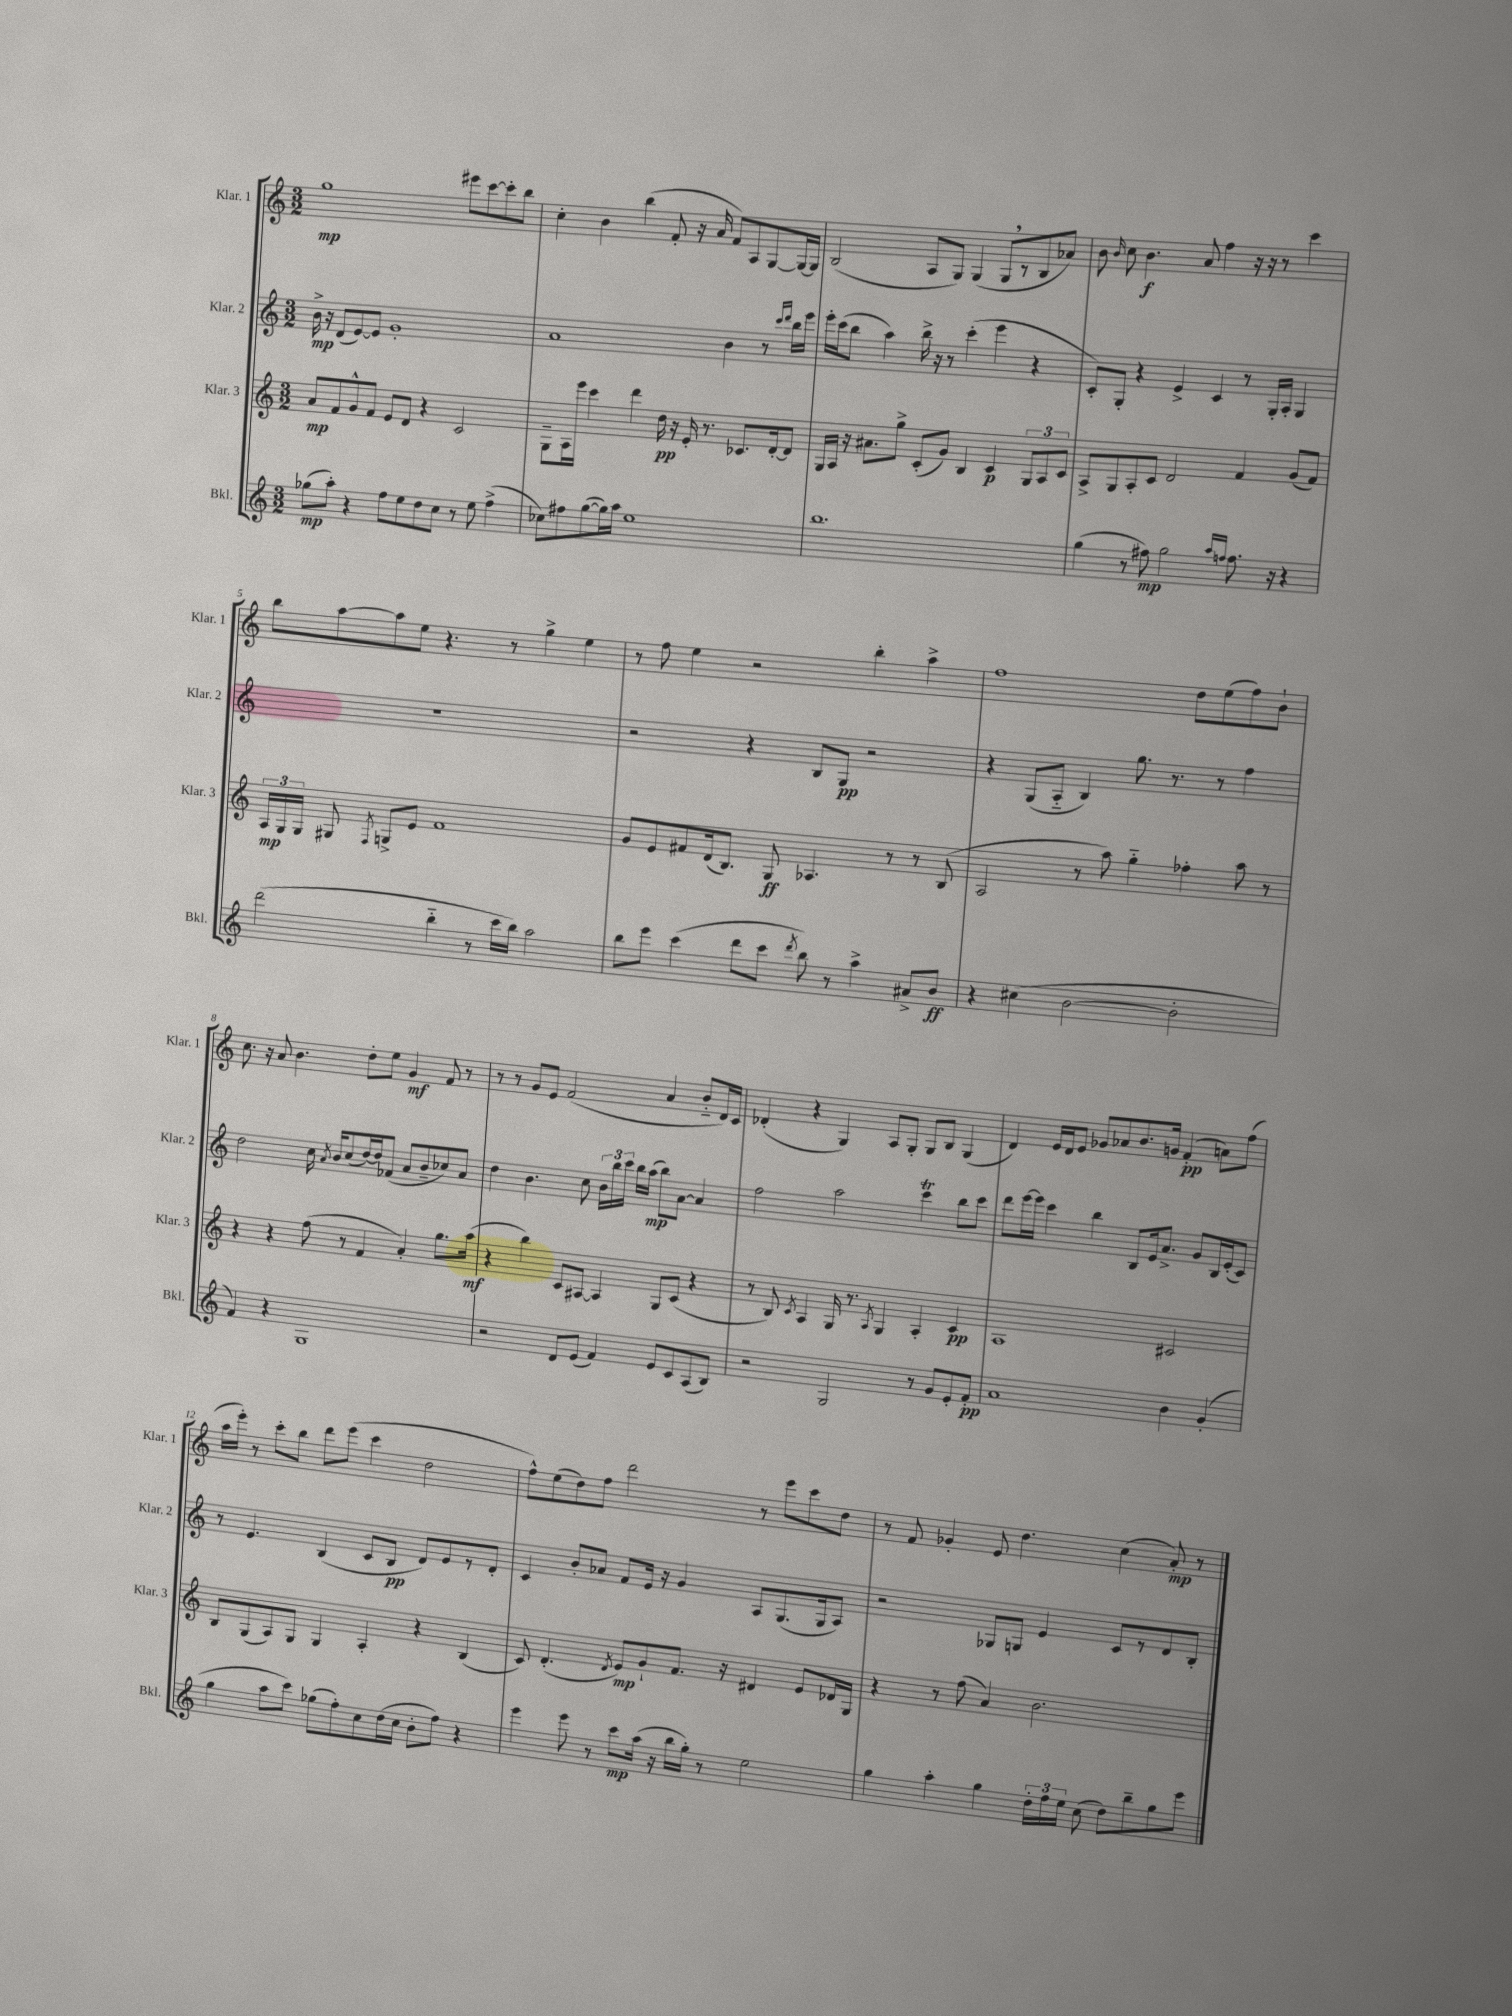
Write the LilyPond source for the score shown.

<<
\new StaffGroup <<
\new Staff = "s0" \with { instrumentName = "Klar. 1" shortInstrumentName = "Klar. 1" } {
    \clef treble \key c \major \numericTimeSignature \time 3/2
    \autoBeamOff g''1\mp eis'''8[ c'''8~ c'''8-. b''8] |
    c''4-. b'4 b''4( f'8-. r16 a'16 f'8[) a8 g8~ g16~ g16] |
    b2( a8[ g8]) g4( g8[ \breathe r8 b8 aes'8]) |
    b'8 \grace { b'16 } c''8 b'4.\f a'8 f''4 r16 r16 r8 c'''4 |
    b''8[ a''8~ a''8 e''8] r4. r8 g''4-> e''4 |
    r8 f''8 e''4 r2 b''4-. a''4-> |
    f''1 d''8[ e''8( f''8) b'8]-! |
    c''8. r16 a'8 b'4. d''8[-. e''8] g'4\mf f'8 r8 |
    r8 r8 g'8[ e'8] f'2( a'4 b'8[-_ d'16) c'16] |
    des'4-.( r4 g4) a8[ g8]-. g8[ b8] g4( |
    d'4) e'16[ d'16 e'8] ges'8[ aes'8 b'8. g'16] f'4-.\pp( a'8[) f''8]( |
    a''16[ e'''16]-.) r8 c'''8[-. b''8] d'''8[ e'''8]( c'''4 d''2 |
    f''8[-^) e''8( d''8) f''8] d'''2 r8 e'''8[ c'''8 d''8] |
    r8 f'8 ges'4-. e'8 d''4. c''4( a'8-.\mp) r8 \bar "|." |
}
\new Staff = "s1" \with { instrumentName = "Klar. 2" shortInstrumentName = "Klar. 2" } {
    \clef treble \key c \major \numericTimeSignature \time 3/2
    \autoBeamOff b'16->\mp r16 d'8[( e'8~) e'8] g'1-. |
    a'1 b'4 r8 \grace { c'''16[ d'''16] } b''16[ e'''16] |
    e'''16[-. c'''16( b''8] a''4) b''16-> r16 r8 c'''4-.( e'''4 r4 |
    c'8[-.) g8]-. r4 e'4-> c'4 r8 g16[-. a16]-. g4 |
    R1. |
    r2 r4 b8[ g8]\pp r2 |
    r4 g8[( a8]-_ b4) g''8. r8. r8 f''4 |
    d''2 c''16 \acciaccatura { a'8 } b'16[ c''8( d''16~) d''16 fes'8]( a'8[ b'8-- ces''8) a'8] |
    d''4 b'4. c''8 \tuplet 3/2 { b'16[ b''16 c'''16] } b''16[ a''16]\mp( b''8[) a'8]~ a'4 |
    f''2 a''2 c'''4\trill b''8[ c'''8] |
    d'''8[ e'''16~ e'''16] c'''4 b''4 b8[ e'16 a'8.]-> g'8[ b16 e'16-.( c'8]) |
    r8 e'4. b4( c'8[ b8]\pp d'8[) e'8 r8 d'8]-. |
    c'4 b'8[-. aes'8] f'8[ e'16] r16 g'4 a8[ g8.( g16 a8]) |
    r2 ges8[ g8] e'4 c'8[ r8 d'8 b8]-. \bar "|." |
}
\new Staff = "s2" \with { instrumentName = "Klar. 3" shortInstrumentName = "Klar. 3" } {
    \clef treble \key c \major \numericTimeSignature \time 3/2
    \autoBeamOff a'8[\mp f'8 g'8-^ f'8] e'8[ d'8] r4 c'2 |
    g8[-- a16 e'''16] c'''4 d'''4 d''16\pp r16 e'16-. r8. ces'8.[ d'16~-. d'8] |
    g16[ a16] r16 ais'8.[ g''8]-> c'8[-.( g'8]) b4 c'4\p \tuplet 3/2 { g8[ a8 c'8] } |
    a8[-> g8 a8-. c'8] d'2 f'4 g'8[( f'8]) |
    \tuplet 3/2 { a16[\mp g16 g16] } gis8 \acciaccatura { f8 } g8[-> e'8] f'1 |
    g'8[ e'8 fis'8 d'16( b8.]) g8\ff aes4. r8 r8 b8( |
    a2 r8 a''8) g''4-_ fes''4-. a''8 r8 |
    r4 r4 f''8( r8 f'4 a'4-.) g''8.[ a''16]\mf( |
    r4 b''4) c'8[ ais8]~ ais4 g8[ c'8]( r4 |
    r8 b8) \acciaccatura { c'8 } a4 g16 r8. \acciaccatura { a8 } g4 a4-. c'4\pp |
    a1 cis'2 |
    b8[ g8( a8) g8] g4 a4-. r4 b4( |
    c'8) d'4.-.( \acciaccatura { d'8 } e'8[\mp) g'8-! f'8.] r16 dis'4 e'8[ des'16 g16] |
    r4 r8 f''8( a'4) b'2. \bar "|." |
}
\new Staff = "s3" \with { instrumentName = "Bkl." shortInstrumentName = "Bkl." } {
    \clef treble \key c \major \numericTimeSignature \time 3/2
    \autoBeamOff ges''8[\mp( a''8]-.) r4 f''8[ e''8 d''8 c''8] r8 e''8 f''4->( |
    ces''8[) fis''8 g''8~( g''16) a''16] e''1 |
    b''1. |
    g''4( r8 fis''8\mp) g''2 \grace { a''16[ f''16] } f''8. r16 r4 |
    d'''2( b''4-_ r8 c'''16[ b''16]) a''2 |
    b''8[ e'''8] c'''4( d'''8[ c'''8] \acciaccatura { d'''8 } b''8) r8 a''4-> ais'8[-> b'8]\ff |
    r4 cis''4( b'2~ b'2-. |
    f'4) r4 g1 |
    r2 d'8[ e'8]( f'4) e'8[ c'8 a8( b8]) |
    r2 g2 r8 g'8[ e'8-. f'8]-.\pp |
    a'1 b'4 g'4-.( |
    g''4 a''8[ c'''8]) ges''8[( f''8-.) c''8 d''16( c''16] b'8[-. f''8]) r4 |
    e'''4 e'''8 r8 c'''8[\mp a''16]( r16 b''16[ g''16]-.) r8 e''2 |
    g''4 a''4-. g''4 \tuplet 3/2 { d''16[-. f''16 e''16] } c''8( d''8[) b''8-- g''8 e'''8] \bar "|." |
}
>>
>>
